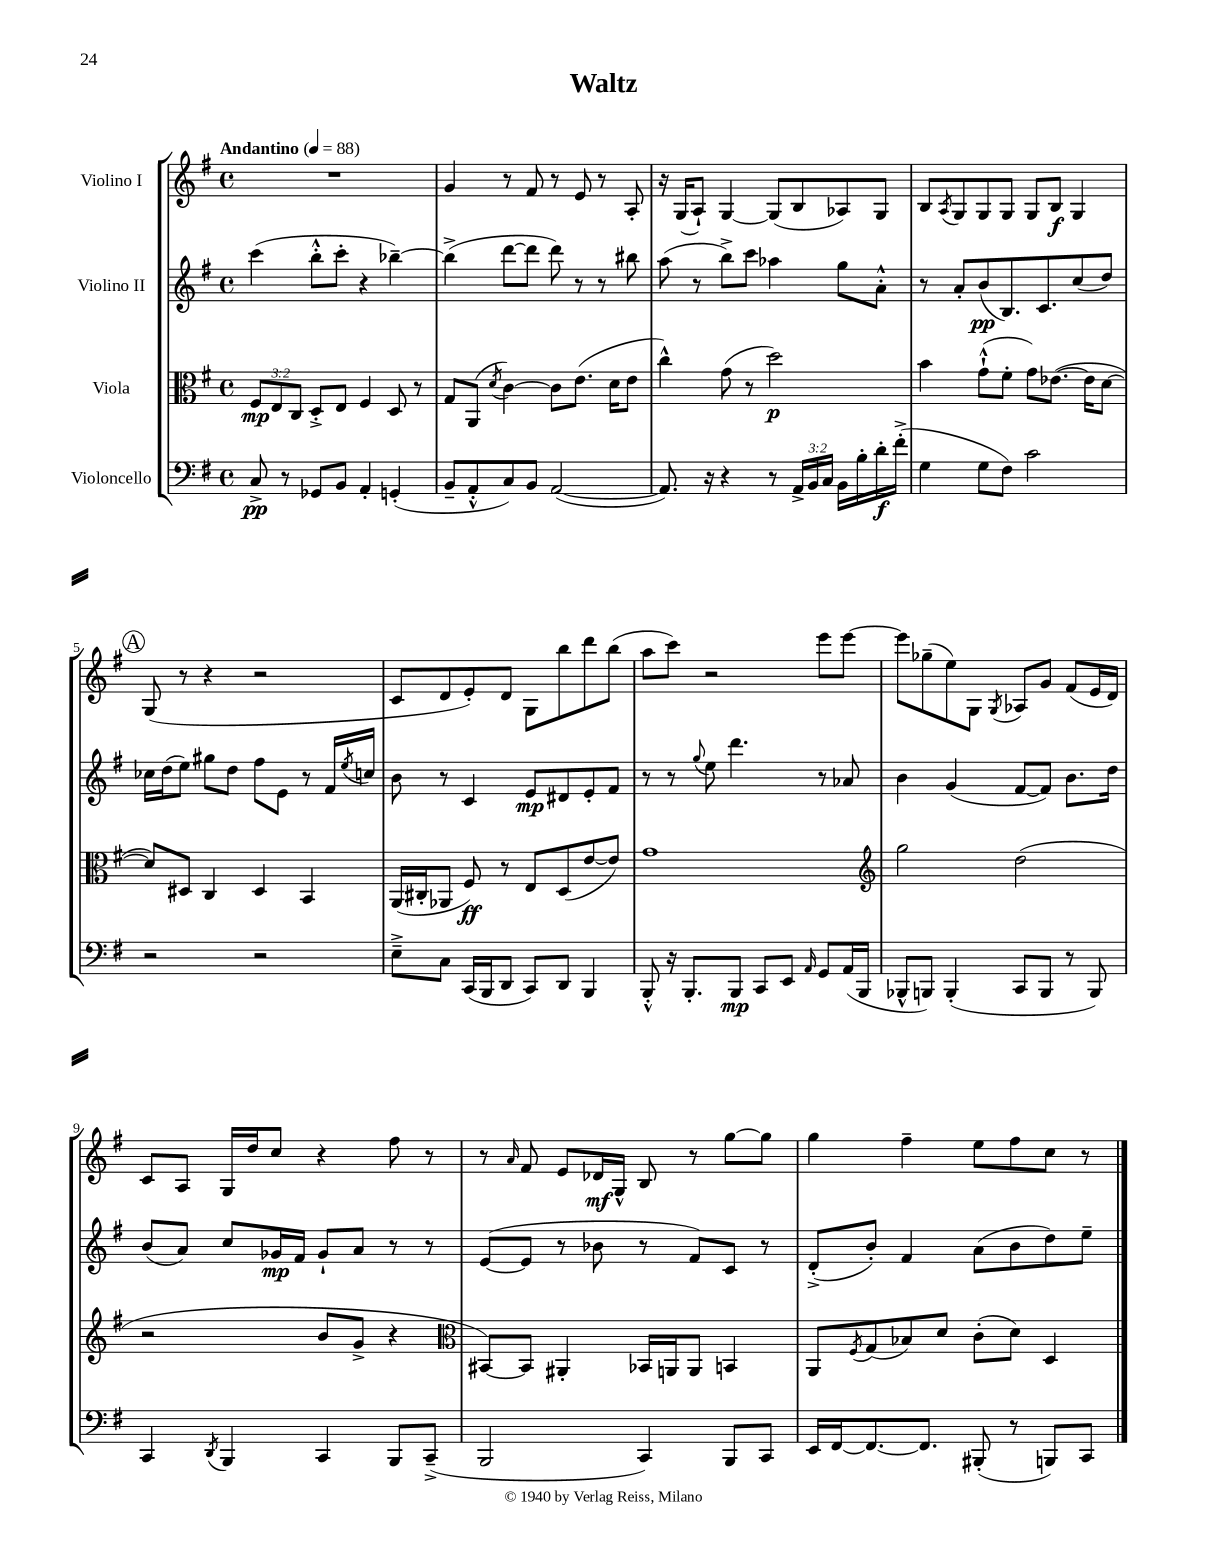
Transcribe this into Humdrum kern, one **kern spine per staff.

**kern	**dynam	**kern	**dynam	**kern	**dynam	**kern	**dynam
*part4	*part4	*part3	*part3	*part2	*part2	*part1	*part1
*staff4	*staff4	*staff3	*staff3	*staff2	*staff2	*staff1	*staff1
*I"Violoncello	*	*I"Viola	*	*I"Violino II	*	*I"Violino I	*
*clefF4	*	*clefC3	*	*clefG2	*	*clefG2	*
*k[f#]	*	*k[f#]	*	*k[f#]	*	*k[f#]	*
*M4/4	*	*M4/4	*	*M4/4	*	*M4/4	*
*met(c)	*	*met(c)	*	*met(c)	*	*met(c)	*
*MM88	*	*MM88	*	*MM88	*	*MM88	*
=1	=1	=1	=1	=1	=1	=1	=1
!	!	!	!	!	!	!LO:TX:a:B:t=Andantino	!
8C^/	pp	12F#/L	mp	(4ccc\	.	1r	.
.	.	12E/	.	.	.	.	.
8r	.	.	.	.	.	.	.
.	.	12C/J	.	.	.	.	.
8GG-X/L	.	8D'^/L	.	8bb'^^\L	.	.	.
8BB/J	.	8E/J	.	8ccc'\J	.	.	.
4AA'/	.	4F#/	.	4r	.	.	.
(4GGn'/	.	8D/	.	[4bb-X~\)	.	.	.
.	.	8r	.	.	.	.	.
=2	=2	=2	=2	=2	=2	=2	=2
8BB~/L	.	8G/L	.	(4bb-^\]	.	4g/	.
8AA'^^/	.	(8AA/J	.	.	.	.	.
.	.	8qd/	.	.	.	.	.
8C/)	.	[4c\)	.	[8ddd\L	.	8r	.
8BB/J	.	.	.	8ddd\J]	.	8f#/	.
([2AA/	.	8c\L]	.	8ddd\)	.	8r	.
.	.	(8.e\J	.	8r	.	8e/	.
.	.	.	.	8r	.	8r	.
.	.	16d\KL	.	.	.	.	.
.	.	8e\J	.	8bb#X\	.	8A'/	.
=3	=3	=3	=3	=3	=3	=3	=3
8.AA/])	.	4cc^^\)	.	(8aa\	.	16r	.
.	.	.	.	.	.	(16G/KL	.
.	.	.	.	8r	.	8A`/J)	.
16r	.	.	.	.	.	.	.
4r	.	(8g\	.	8bb^\L)	.	[4G/	.
.	.	8r	.	8ccc\J	.	.	.
8r	.	2dd\)	p	4aa-X\	.	(8G/L]	.
24AA^/LL	.	.	.	.	.	8B/	.
24BB/	.	.	.	.	.	.	.
24C/JJ	.	.	.	.	.	.	.
16BB\LL	.	.	.	8gg\L	.	8A-X/)	.
16B'\	.	.	.	.	.	.	.
16d'\	f	.	.	8a'^^\J	.	8G/J	.
(16f#'^\JJ	.	.	.	.	.	.	.
=4	=4	=4	=4	=4	=4	=4	=4
4G\	.	4b\	.	8r	.	8B/L	.
.	.	.	.	.	.	8qA/	.
.	.	.	.	8a'/L	.	8G/	.
8G\L	.	(8g`^^\L	.	(8b/	pp	8G/	.
8F#\J)	.	8f#'\J	.	8.B/)	.	8G/J	.
2c\	.	8g\L)	.	.	.	8G/L	.
.	.	.	.	8.c/	.	.	.
.	.	([8.e-X\J	.	.	.	8B/J	f
.	.	.	.	(8cc/	.	4G/	.
.	.	16e-\KL]	.	.	.	.	.
.	.	[8d\J	.	8dd/J)	.	.	.
!!LO:LB:g=z
!!LO:REH:place=s1:t=A
=5	=5	=5	=5	=5	=5	=5	=5
2r	.	8d/L])	.	16cc-X\LL	.	(8G/	.
.	.	.	.	(16dd\J	.	.	.
.	.	8D#X/J	.	8ee\J)	.	8r	.
.	.	4C/	.	8gg#X\L	.	4r	.
.	.	.	.	8dd\J	.	.	.
2r	.	4D#/	.	8ff#\L	.	2r	.
.	.	.	.	8e\J	.	.	.
.	.	4BB/	.	8r	.	.	.
.	.	.	.	16f#/LL	.	.	.
.	.	.	.	8qee/	.	.	.
.	.	.	.	16ccn/JJ	.	.	.
=6	=6	=6	=6	=6	=6	=6	=6
8E~^\L	.	(16AA/LL	.	8b\	.	8c/L	.
.	.	16C#X'/J	.	.	.	.	.
8C\J	.	8AA-X/J	.	8r	.	8d/	.
(16CC/LL	.	8F#/)	ff	4c/	.	8e'/)	.
16BBB/J	.	.	.	.	.	.	.
8DD/J	.	8r	.	.	.	8d/J	.
8CC/L)	.	8E/L	.	8e/L	mp	8G\L	.
8DD/J	.	(8D/	.	8d#X/	.	8bb\	.
4BBB/	.	[8e/	.	8e'/	.	8ddd\	.
.	.	8e/J])	.	8f#/J	.	(8bb\J	.
=7	=7	=7	=7	=7	=7	=7	=7
8BBB'^^/	.	1g	.	8r	.	8aa\L	.
16r	.	.	.	8r	.	8ccc\J)	.
8.BBB'/L	.	.	.	.	.	.	.
.	.	.	.	8qqgg/	.	.	.
.	.	.	.	8ee\	.	2r	.
8BBB/J	mp	.	.	4.ddd\	.	.	.
8CC/L	.	.	.	.	.	.	.
8EE/J	.	.	.	.	.	.	.
16qqAA/	.	.	.	.	.	.	.
8GG/L	.	.	.	8r	.	8eee\L	.
(16AA/L	.	.	.	8a-X/	.	[8eee\J	.
16BBB/JJ	.	.	.	.	.	.	.
=8	=8	=8	=8	=8	=8	=8	=8
*	*	*clefG2	*	*	*	*	*
8BBB-X^^/L	.	2gg\	.	4b\	.	8eee\L]	.
8BBBn/J)	.	.	.	.	.	(8gg-X~\	.
(4BBB'/	.	.	.	(4g/	.	8ee\)	.
.	.	.	.	.	.	8G\J	.
.	.	.	.	.	.	8qG/	.
8CC/L	.	(2dd\	.	[8f#/L	.	8A-X/L	.
8BBB/J	.	.	.	8f#/J])	.	8g/J	.
8r	.	.	.	8.b\L	.	(8f#/L	.
8BBB/)	.	.	.	.	.	16e/L	.
.	.	.	.	16dd\Jk	.	16d/JJ)	.
!!LO:LB:g=z
=9	=9	=9	=9	=9	=9	=9	=9
4CC/	.	2r	.	(8b/L	.	8c/L	.
.	.	.	.	8a/J)	.	8A/J	.
8qDD/	.	.	.	.	.	.	.
4BBB/	.	.	.	8cc/L	.	16G/LL	.
.	.	.	.	.	.	16dd/J	.
.	.	.	.	16g-X/L	mp	8cc/J	.
.	.	.	.	16f#/JJ	.	.	.
4CC/	.	8b/L	.	8g-`/L	.	4r	.
.	.	8g^/J	.	8a/J	.	.	.
8BBB/L	.	4r	.	8r	.	8ff#\	.
(8CC~^/J	.	.	.	8r	.	8r	.
=10	=10	=10	=10	=10	=10	=10	=10
*	*	*clefC3	*	*	*	*	*
2BBB/	.	[8BB#X/L)	.	([8e/L	.	8r	.
.	.	.	.	.	.	16qqa/	.
.	.	8BB#/J]	.	8e/J]	.	8f#/	.
.	.	4AA#X'/	.	8r	.	8e/L	.
.	.	.	.	8b-X\	.	16d-X/L	mf
.	.	.	.	.	.	16G^^/JJ	.
4CC/)	.	16BB-X/LL	.	8r	.	8B/	.
.	.	16AAn/J	.	.	.	.	.
.	.	8AA/J	.	8f#/L)	.	8r	.
8BBB/L	.	4BBn/	.	8c/J	.	[8gg\L	.
8CC/J	.	.	.	8r	.	8gg\J]	.
=11	=11	=11	=11	=11	=11	=11	=11
16EE/LL	.	8AA/L	.	(8d'^/L	.	4gg\	.
[16FF#/J	.	.	.	.	.	.	.
.	.	8qF#/	.	.	.	.	.
8.FF#/_	.	(8G/	.	8b'/J)	.	.	.
.	.	8B-X/)	.	4f#/	.	4ff#~\	.
8.FF#/J]	.	.	.	.	.	.	.
.	.	8d/J	.	.	.	.	.
(8BBB#X'/	.	(8c'\L	.	(8a\L	.	8ee\L	.
8r	.	8d\J)	.	8b\	.	8ff#\	.
8BBBn/L)	.	4D/	.	8dd\)	.	8cc\J	.
8CC/J	.	.	.	8ee~\J	.	8r	.
==	==	==	==	==	==	==	==
*-	*-	*-	*-	*-	*-	*-	*-
